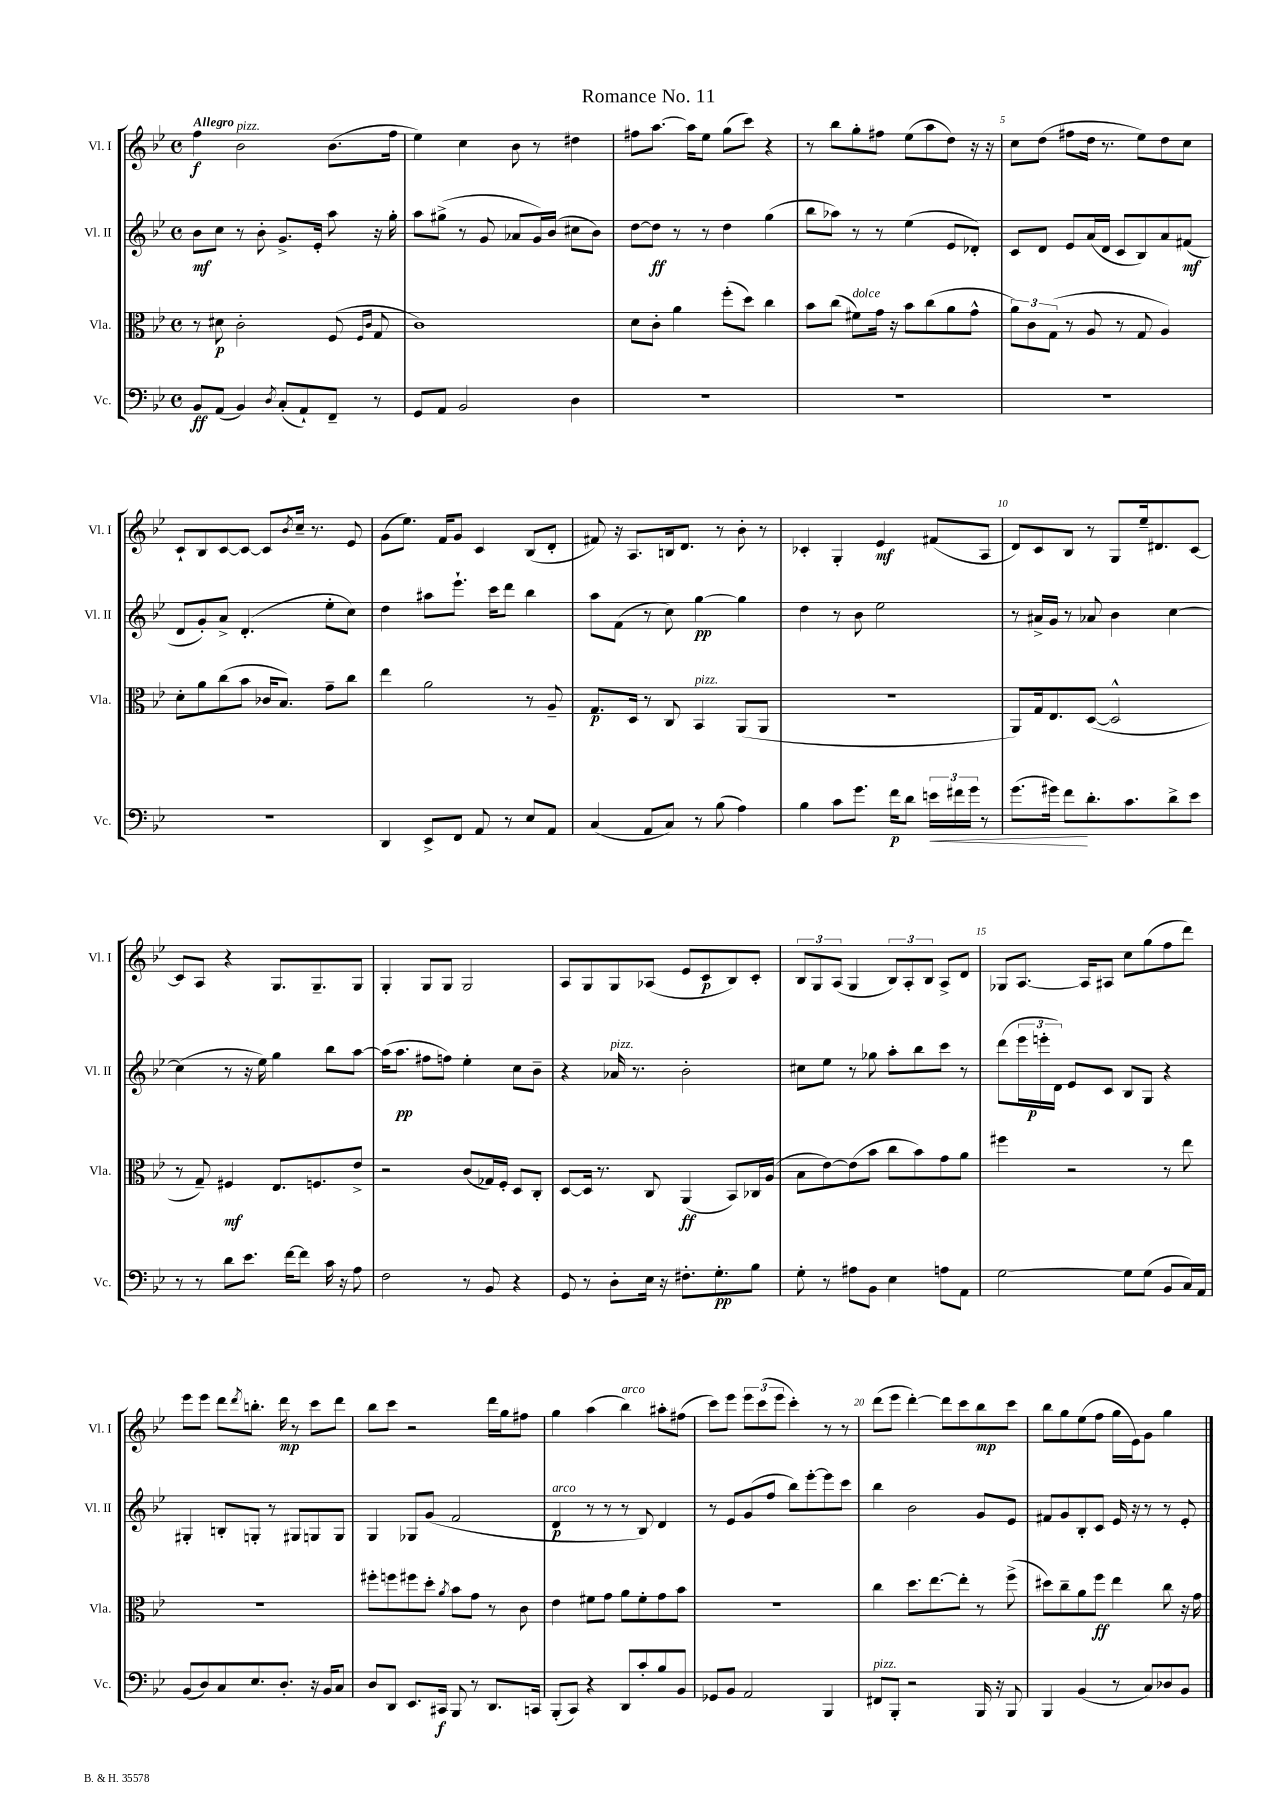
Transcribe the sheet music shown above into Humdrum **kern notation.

**kern	**dynam	**kern	**dynam	**kern	**dynam	**kern	**dynam
*part4	*part4	*part3	*part3	*part2	*part2	*part1	*part1
*staff4	*staff4	*staff3	*staff3	*staff2	*staff2	*staff1	*staff1
*I"Vc.	*	*I"Vla.	*	*I"Vl. II	*	*I"Vl. I	*
*I'Vc.	*	*I'Vla.	*	*I'Vl. II	*	*I'Vl. I	*
*clefF4	*	*clefC3	*	*clefG2	*	*clefG2	*
*k[b-e-]	*	*k[b-e-]	*	*k[b-e-]	*	*k[b-e-]	*
*M4/4	*	*M4/4	*	*M4/4	*	*M4/4	*
*met(c)	*	*met(c)	*	*met(c)	*	*met(c)	*
=1	=1	=1	=1	=1	=1	=1	=1
!	!	!	!	!	!	!LO:TX:a:B:t=Allegro	!
8BB-/L	ff	8r	.	8b-\L	mf	4ff\	f
(8AA/J	.	8d#X\	p	8cc\J	.	.	.
!	!	!	!	!	!	!LO:TX:a:i:t=pizz.	!
4BB-/)	.	2c'\	.	8r	.	2b-\	.
.	.	.	.	8b-'\	.	.	.
8qD/	.	.	.	.	.	.	.
(8C'/L	.	.	.	8.g^/L	.	.	.
8AA`/)	.	.	.	.	.	.	.
.	.	.	.	16e-'/Jk	.	.	.
8FF~/J	.	(8F/	.	8aa\	.	(8.b-\L	.
.	.	16qqF/LL	.	.	.	.	.
.	.	16qqc/JJ	.	.	.	.	.
8r	.	8G/	.	16r	.	.	.
.	.	.	.	16gg'\	.	16ff\Jk	.
=2	=2	=2	=2	=2	=2	=2	=2
8GG/L	.	1c)	.	8aa\L	.	4ee-\)	.
8AA/J	.	.	.	(8gg#X^\J	.	.	.
2BB-/	.	.	.	8r	.	4cc\	.
.	.	.	.	8g/	.	.	.
.	.	.	.	8a-X/L	.	8b-\	.
.	.	.	.	16g/L)	.	8r	.
.	.	.	.	(16b-/JJ	.	.	.
4D\	.	.	.	8cc#X\L	.	4dd#X\	.
.	.	.	.	8b-\J)	.	.	.
=3	=3	=3	=3	=3	=3	=3	=3
1r	.	8d\L	.	[8dd\L	.	8ff#X\L	.
.	.	8c'\J	.	8dd\J]	ff	[8.aa\J	.
.	.	4a\	.	8r	.	.	.
.	.	.	.	.	.	16aa\KL]	.
.	.	.	.	8r	.	8ee-\J	.
.	.	(8ff'\L	.	4dd\	.	(8gg\L	.
.	.	8dd\J)	.	.	.	8ccc\J)	.
.	.	4cc\	.	(4gg\	.	4r	.
=4	=4	=4	=4	=4	=4	=4	=4
1r	.	8b-\L	.	8bb-\L	.	8r	.
.	.	(8cc\J	.	8aa-X\J)	.	8bb-\L	.
!	!	!LO:TX:a:i:t=dolce	!	!	!	!	!
.	.	8f#X\L)	.	8r	.	8gg'\	.
.	.	16g\Jk	.	8r	.	8ff#X\J	.
.	.	16r	.	.	.	.	.
.	.	8b-\L	.	(4ee-\	.	(8ee-\L	.
.	.	(8cc\	.	.	.	8aa\	.
.	.	8a\	.	8e-/L	.	8dd\J)	.
.	.	8g^^\J	.	8d-X'/J)	.	16r	.
.	.	.	.	.	.	16r	.
=5	=5	=5	=5	=5	=5	=5	=5
1r	.	12a\L)	.	8c/L	.	8cc\L	.
.	.	12c\	.	.	.	.	.
.	.	.	.	8d/J	.	(8dd\J	.
.	.	(12G\J	.	.	.	.	.
.	.	8r	.	8e-/L	.	8ff#X\L	.
.	.	8A/	.	(16a/L	.	16dd\Jk	.
.	.	.	.	16d/JJ	.	8.r	.
.	.	8r	.	8c/L	.	.	.
.	.	8G/	.	8B-/)	.	8ee-\L)	.
.	.	4A/)	.	8a/	.	8dd\	.
.	.	.	.	(8f#X/J	mf	8cc\J	.
!!LO:LB:g=z
=6	=6	=6	=6	=6	=6	=6	=6
1r	.	8d'\L	.	8d/L	.	8c`/L	.
.	.	8a\	.	8g'/)	.	8B-/	.
.	.	(8cc\	.	8a^/J	.	[8c/	.
.	.	8b-\J	.	(4.d'/	.	8c/J_	.
.	.	16c-X/KL	.	.	.	8c/L]	.
.	.	8.B-/J)	.	.	.	.	.
.	.	.	.	.	.	8qb-/	.
.	.	.	.	.	.	16cc~/Jk	.
.	.	.	.	.	.	8.r	.
.	.	8g~\L	.	8ee-'\L	.	.	.
.	.	8cc\J	.	8cc\J)	.	8e-/	.
=7	=7	=7	=7	=7	=7	=7	=7
4DD/	.	4ee-\	.	4dd\	.	(8g\L	.
.	.	.	.	.	.	8.ee-\J)	.
8EE-^/L	.	2a\	.	8aa#X\L	.	.	.
.	.	.	.	.	.	16f/KL	.
8FF/J	.	.	.	8.eee-`\J	.	8g/J	.
8AA/	.	.	.	.	.	4c/	.
.	.	.	.	16ccc\KL	.	.	.
8r	.	.	.	8ddd\J	.	.	.
8E-/L	.	8r	.	4bb-\	.	(8B-/L	.
8AA/J	.	8A~/	.	.	.	8d'/J	.
=8	=8	=8	=8	=8	=8	=8	=8
(4C/	.	8.G/L	p	8aa\L	.	8f#X/)	.
.	.	.	.	(8f\J	.	16r	.
.	.	16D/Jk	.	.	.	8.A/L	.
8AA/L	.	8r	.	8r	.	.	.
8C/J)	.	8C/	.	8cc\)	.	16Bn/k	.
.	.	.	.	.	.	8.d/J	.
!	!	!LO:TX:a:i:t=pizz.	!	!	!	!	!
8r	.	4BB-/	.	[4gg\	pp	.	.
(8B-\	.	.	.	.	.	8r	.
4A\)	.	(8AA/L	.	4gg\]	.	8b-'\	.
.	.	8AA/J	.	.	.	8r	.
=9	=9	=9	=9	=9	=9	=9	=9
4B-\	.	1r	.	4dd\	.	4c-X'/	.
8c\L	.	.	.	8r	.	4G'/	.
8.g\J	.	.	.	8b-\	.	.	.
.	.	.	.	2ee-\	.	4e-/	mf
16f\KL	p	.	.	.	.	.	.
8d\J	.	.	.	.	.	.	.
!	!LO:HP:b	!	!	!	!	!	!
24en\LL	<	.	.	.	.	(8f#X/L	.
24f#X\	.	.	.	.	.	.	.
24g\JJ	.	.	.	.	.	.	.
8r	.	.	.	.	.	8A/J	.
=10	=10	=10	=10	=10	=10	=10	=10
(8.g\L	.	8AA/L)	.	8r	.	8d/L)	.
.	.	16G/k	.	16a#X^/LL	.	8c/	.
16g#X\Jk)	.	8.E-/	.	16g/JJ	.	.	.
8f\L	.	.	.	8r	.	8B-/J	.
8.d'\	[	([8D/J	.	8a-X/	.	8r	.
.	.	2D^^/]	.	4b-\	.	8G/L	.
8.c\	.	.	.	.	.	.	.
.	.	.	.	.	.	16ee-~/k	.
.	.	.	.	.	.	8.d#X/	.
8d^\	.	.	.	[4cc\	.	.	.
8e-\J	.	.	.	.	.	[8c/J	.
!!LO:LB:g=z
=11	=11	=11	=11	=11	=11	=11	=11
8r	.	8r	.	(4cc\]	.	8c/L]	.
8r	.	8G~/)	.	.	.	8A/J	.
8d\L	.	4F#X/	mf	8r	.	4r	.
8.e-\J	.	.	.	16r	.	.	.
.	.	.	.	16ee-\)	.	.	.
.	.	8.E-/L	.	4gg\	.	8.G/L	.
[16f\KL	.	.	.	.	.	.	.
8f\J]	.	.	.	.	.	.	.
.	.	8.Fn/	.	.	.	8.G~/	.
16c\	.	.	.	8bb-\L	.	.	.
16r	.	.	.	.	.	.	.
8A\	.	8e-^/J	.	[8aa\J	.	8G/J	.
=12	=12	=12	=12	=12	=12	=12	=12
2F\	.	2r	.	(16aa\KL]	.	4G'/	.
.	.	.	.	8.aa\J	pp	.	.
.	.	.	.	8ff#X\L	.	8G/L	.
.	.	.	.	8ffn\J)	.	8G/J	.
8r	.	(8c/L	.	4ee-'\	.	2G/	.
8BB-/	.	16G-X/L)	.	.	.	.	.
.	.	16F'/JJ	.	.	.	.	.
4r	.	8D/L	.	8cc\L	.	.	.
.	.	8C'/J	.	8b-~\J	.	.	.
=13	=13	=13	=13	=13	=13	=13	=13
8GG/	.	[8D/L	.	4r	.	8A/L	.
8r	.	16D/Jk]	.	.	.	8G/	.
.	.	8.r	.	.	.	.	.
!	!	!	!	!LO:TX:a:i:t=pizz.	!	!	!
8D'\L	.	.	.	16a-X/	.	8G/	.
.	.	.	.	8.r	.	.	.
16E-\Jk	.	8C/	.	.	.	(8A-X/J	.
16r	.	.	.	.	.	.	.
8.F#X'\L	.	(4AA/	ff	2b-'\	.	8e-/L	.
.	.	.	.	.	.	8c/	p
8.G'\	pp	.	.	.	.	.	.
.	.	8BB-/L)	.	.	.	8B-/)	.
8B-\J	.	16C-X/L	.	.	.	8c'/J	.
.	.	(16A/JJ	.	.	.	.	.
=14	=14	=14	=14	=14	=14	=14	=14
8G'\	.	8B-\L	.	8cc#X\L	.	12B-/L	.
.	.	.	.	.	.	12G/	.
8r	.	[8e-\)	.	8ee-\J	.	.	.
.	.	.	.	.	.	(12A/J	.
8A#X\L	.	(8e-\]	.	8r	.	4G/	.
8BB-\J	.	8b-\J	.	8gg-X\	.	.	.
4E-\	.	8cc\L	.	8aa'\L	.	12B-/L)	.
.	.	.	.	.	.	12A'/	.
.	.	8b-\)	.	8bb-\	.	.	.
.	.	.	.	.	.	12B-/J	.
8An\L	.	8g\	.	8ccc\J	.	8A^/L	.
8AA\J	.	8a\J	.	8r	.	8d/J	.
=15	=15	=15	=15	=15	=15	=15	=15
[2G\	.	4ff#X\	.	(8ddd\L	.	8G-X/L	.
.	.	.	.	24eee-\L	.	[8.A/J	.
.	.	.	.	24eeen'\	p	.	.
.	.	.	.	24d\JJ)	.	.	.
.	.	2r	.	8e-/L	.	.	.
.	.	.	.	.	.	16A/KL]	.
.	.	.	.	8c/J	.	8A#X/J	.
8G\L]	.	.	.	8B-/L	.	8cc\L	.
(8G\J	.	.	.	8G/J	.	(8gg\	.
8BB-/L	.	8r	.	4r	.	8ff\	.
16C/L)	.	8ee-\	.	.	.	8ddd\J)	.
16AA/JJ	.	.	.	.	.	.	.
!!LO:LB:g=z
=16	=16	=16	=16	=16	=16	=16	=16
(8BB-/L	.	1r	.	4G#X'/	.	8eee-\L	.
8D/)	.	.	.	.	.	8eee-\J	.
8C/	.	.	.	8Bn'/L	.	8ddd\L	.
.	.	.	.	.	.	8qddd/	.
8.E-/	.	.	.	8Gn'/J	.	8.bbn'\J	.
.	.	.	.	8r	.	.	.
8.D'/J	.	.	.	.	.	16ddd\	mp
.	.	.	.	8G#X/L	.	8r	.
16r	.	.	.	8Gn/	.	8ccc\L	.
16BB-/KL	.	.	.	.	.	.	.
8C/J	.	.	.	8G/J	.	8ddd\J	.
=17	=17	=17	=17	=17	=17	=17	=17
8D/L	.	8ff#X'\L	.	4G/	.	8bb-\L	.
8DD/J	.	8ffn\	.	.	.	8ccc\J	.
8.EE-/L	.	8ff#X\	.	8G-X/L	.	2r	.
.	.	8dd'\J	.	(8g/J	.	.	.
16CC#X/Jk	f	.	.	.	.	.	.
.	.	8qa/	.	.	.	.	.
8BBB-/	.	8b-\L	.	2f/	.	.	.
8r	.	8g\J	.	.	.	.	.
8.DD/L	.	8r	.	.	.	16ddd\LL	.
.	.	.	.	.	.	16gg\J	.
.	.	8c\	.	.	.	8ff#X\J	.
16CCn/Jk	.	.	.	.	.	.	.
=18	=18	=18	=18	=18	=18	=18	=18
!	!	!	!	!LO:TX:a:i:t=arco	!	!	!
(8BBB-'/L	.	4e-\	.	4d/	p	4gg\	.
8CC/J)	.	.	.	.	.	.	.
4r	.	8f#X\L	.	8r	.	(4aa\	.
.	.	8g\J	.	8r	.	.	.
!	!	!	!	!	!	!LO:TX:a:i:t=arco	!
8DD/L	.	8a\L	.	8r	.	4bb-\)	.
8c'/	.	8f#'\	.	8B-/)	.	.	.
8B-/	.	8g\	.	4d/	.	8aa#X'\L	.
8BB-/J	.	8b-\J	.	.	.	(8ff#X\J	.
=19	=19	=19	=19	=19	=19	=19	=19
8GG-X/L	.	1r	.	8r	.	8ccc\L)	.
8BB-/J	.	.	.	8e-/L	.	8eee-\J	.
2AA/	.	.	.	(8g/	.	12eee-\L	.
.	.	.	.	.	.	(12ccc\	.
.	.	.	.	8ff/J	.	.	.
.	.	.	.	.	.	12eee-\J	.
.	.	.	.	8bb-\L)	.	4ccc'\)	.
.	.	.	.	[8eee-'\	.	.	.
4BBB-/	.	.	.	8eee-\]	.	8r	.
.	.	.	.	8ccc\J	.	8r	.
=20	=20	=20	=20	=20	=20	=20	=20
!LO:TX:a:i:t=pizz.	!	!	!	!	!	!	!
8FF#X/L	.	4cc\	.	4bb-\	.	(8ddd\L	.
8BBB-'/J	.	.	.	.	.	8eee-\J	.
2r	.	8.dd\L	.	2b-\	.	[4ddd'\)	.
.	.	[8.ee-\	.	.	.	.	.
.	.	.	.	.	.	8ddd\L]	.
.	.	8ee-'\J]	.	.	.	8ccc\	.
16BBB-/	.	8r	.	8g/L	.	8bb-\	mp
16r	.	.	.	.	.	.	.
8BBB-/	.	(8ff^\	.	8e-/J	.	8ccc\J	.
=21	=21	=21	=21	=21	=21	=21	=21
4BBB-/	.	8dd#X\L)	.	8f#X/L	.	8bb-\L	.
.	.	8cc~\	.	8g/	.	8gg\	.
(4BB-/	.	8a\	.	8B-'/	.	(8ee-\	.
.	.	8ff\J	ff	8c/J	.	8ff\J	.
8r	.	4ee-\	.	16e-/	.	16gg\LL	.
.	.	.	.	16r	.	16e-\J)	.
8C/L)	.	.	.	8r	.	8g\J	.
8D-X/	.	8cc\	.	8r	.	4gg\	.
8BB-/J	.	16r	.	8e-'/	.	.	.
.	.	16g\	.	.	.	.	.
==	==	==	==	==	==	==	==
*-	*-	*-	*-	*-	*-	*-	*-
